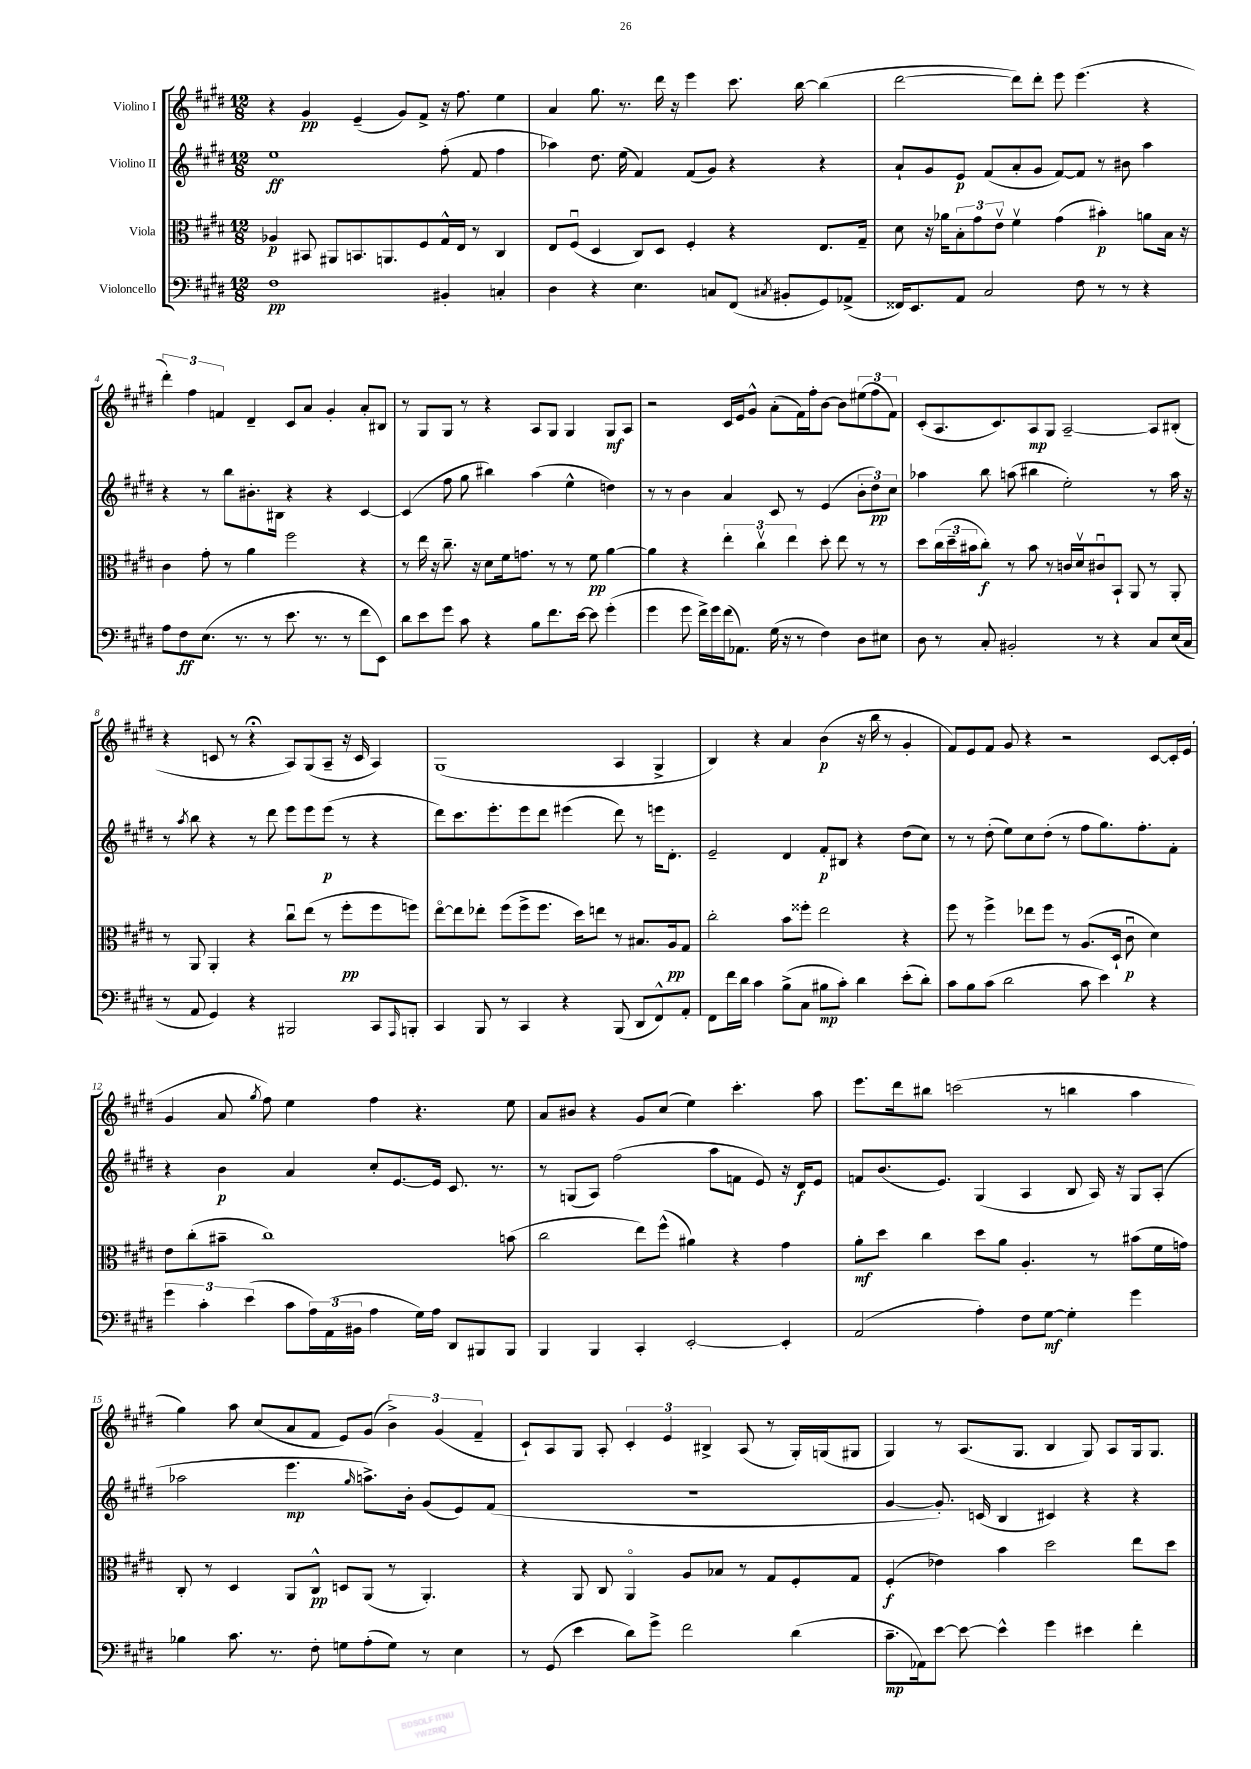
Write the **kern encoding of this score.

**kern	**dynam	**kern	**dynam	**kern	**dynam	**kern	**dynam
*part4	*part4	*part3	*part3	*part2	*part2	*part1	*part1
*staff4	*staff4	*staff3	*staff3	*staff2	*staff2	*staff1	*staff1
*I"Violoncello	*	*I"Viola	*	*I"Violino II	*	*I"Violino I	*
*clefF4	*	*clefC3	*	*clefG2	*	*clefG2	*
*k[f#c#g#d#]	*	*k[f#c#g#d#]	*	*k[f#c#g#d#]	*	*k[f#c#g#d#]	*
*M12/8	*	*M12/8	*	*M12/8	*	*M12/8	*
=1	=1	=1	=1	=1	=1	=1	=1
1F#	pp	4A-X/	p	1ee	ff	4r	.
.	.	8BB#X/	.	.	.	4g#/	pp
.	.	8AA#X/L	.	.	.	.	.
.	.	8.BBn/	.	.	.	(4e~/	.
.	.	8.AAn/	.	.	.	.	.
.	.	.	.	.	.	8g#/L)	.
.	.	8F#/	.	.	.	8f#^/J	.
4BB#X'/	.	16G#^^/L	.	(8ff#'\	.	16r	.
.	.	16E/JJ	.	.	.	8.ff#\	.
.	.	8r	.	8f#/	.	.	.
4Cn'/	.	4C#/	.	4ff#\	.	4ee\	.
=2	=2	=2	=2	=2	=2	=2	=2
4D#\	.	8E/L	.	4aa-X\)	.	4a/	.
.	.	(8F#u/J	.	.	.	.	.
4r	.	4D#/	.	8.dd#\	.	8.gg#\	.
.	.	.	.	(16ee\	.	8.r	.
4.E\	.	8C#/L)	.	4f#/)	.	.	.
.	.	8D#/J	.	.	.	16ddd#\	.
.	.	.	.	.	.	16r	.
.	.	4F#'/	.	(8f#/L	.	4eee\	.
8Cn/L	.	.	.	8g#/J)	.	.	.
(8FF#/J	.	4r	.	4r	.	8.ccc#\	.
8qC#X/	.	.	.	.	.	.	.
8BB#X'/L	.	.	.	.	.	.	.
.	.	.	.	.	.	[16bb\	.
8GG#/)	.	8.E/L	.	4r	.	(4bb\]	.
(8AA-X^/J	.	.	.	.	.	.	.
.	.	16G#~/Jk	.	.	.	.	.
=3	=3	=3	=3	=3	=3	=3	=3
16FF##X/KL)	.	8d#\	.	8a`/L	.	[2ddd#\	.
8.EE/	.	.	.	.	.	.	.
.	.	16r	.	8g#/	.	.	.
.	.	16a-X\KL	.	.	.	.	.
8AA/J	.	12B'\	.	8e/J	p	.	.
.	.	12g#\	.	.	.	.	.
2C#/	.	.	.	(8f#/L	.	.	.
.	.	12ev\J	.	.	.	.	.
.	.	4f#v\	.	8a'/	.	8ddd#\L])	.
.	.	.	.	8g#/J	.	8ddd#'\J	.
.	.	(4g#\	.	[8f#/L)	.	8eee\	.
8F#\	.	.	.	8f#/J]	.	(4.eee\	.
8r	.	4b#X'\)	p	8r	.	.	.
8r	.	.	.	8b#X\	.	.	.
4r	.	8an\L	.	4aa\	.	4r	.
.	.	16B\Jk	.	.	.	.	.
.	.	16r	.	.	.	.	.
!!LO:LB:g=z
=4	=4	=4	=4	=4	=4	=4	=4
8A\L	.	4c#\	.	4r	.	6ddd#'\)	.
8F#\	ff	.	.	.	.	.	.
.	.	.	.	.	.	6ff#\	.
(8.E\J	.	8g#'\	.	8r	.	.	.
.	.	.	.	.	.	6fn/	.
.	.	8r	.	8bb\L	.	.	.
8.r	.	.	.	.	.	.	.
.	.	4a\	.	8.b#X'\	.	4d#~/	.
8r	.	.	.	.	.	.	.
.	.	.	.	16B#X\Jk	.	.	.
8.e\	.	2ff#\	.	4r	.	8c#/L	.
.	.	.	.	.	.	8a/J	.
8.r	.	.	.	.	.	.	.
.	.	.	.	4r	.	4g#'/	.
8r	.	.	.	.	.	.	.
8f#\L	.	4r	.	[4c#/	.	8a'/L	.
8EE\J)	.	.	.	.	.	8B#X/J	.
=5	=5	=5	=5	=5	=5	=5	=5
8d#\L	.	8r	.	(4c#/]	.	8r	.
8e\	.	16ee\	.	.	.	8G#/L	.
.	.	16r	.	.	.	.	.
8g#\J	.	8.cc#~\	.	8ff#\	.	8G#/J	.
8c#\	.	.	.	8gg#\	.	8r	.
.	.	16r	.	.	.	.	.
4r	.	8d#\L	.	4bb#X\)	.	4r	.
.	.	16f#\k	.	.	.	.	.
.	.	8.gn\J	.	.	.	.	.
8B\L	.	.	.	(4aa\	.	8A/L	.
8.f#\	.	8r	.	.	.	8G#/J	.
.	.	8r	.	4ee^^\	.	4G#/	.
[16e\Jk	.	.	.	.	.	.	.
8e\]	.	8f#\	pp	.	.	.	.
(4g#'\	.	[4a\	.	4ddn\)	.	8G#/L	mf
.	.	.	.	.	.	8A/J	.
=6	=6	=6	=6	=6	=6	=6	=6
4g#\	.	4a\]	.	8r	.	2r	.
.	.	.	.	8r	.	.	.
8g#\	.	4r	.	4b\	.	.	.
16f#^\LL)	.	.	.	.	.	.	.
16g#\	.	.	.	.	.	.	.
(16f#\J	.	6ee'\	.	4a/	.	16c#/LL	.
8.AA-X\J)	.	.	.	.	.	16e/J	.
.	.	.	.	.	.	8g#^^/J	.
.	.	6cc#v\	.	.	.	.	.
(16G#\	.	.	.	8c#/	.	(8a'\L	.
16r	.	.	.	.	.	.	.
.	.	6ee\	.	.	.	.	.
8r	.	.	.	8r	.	16f#\L)	.
.	.	.	.	.	.	16ff#'\J	.
4F#\)	.	8dd#'\	.	(4e/	.	[8b\J	.
.	.	8ee\	.	.	.	8b\L]	.
8D#\L	.	8r	.	12b'\L	.	(12ee#X\	.
.	.	.	.	12dd#\)	pp	12ff#\	.
8E#X\J	.	8r	.	.	.	.	.
.	.	.	.	12cc#\J	.	12f#\J)	.
=7	=7	=7	=7	=7	=7	=7	=7
8D#\	.	8dd#\L	.	4aa-X\	.	(8c#'/L	.
8r	.	(24cc#\L	.	.	.	8.A/	.
.	.	24dd#~\	.	.	.	.	.
.	.	24b#X\J	.	.	.	.	.
8C#'/	.	8cc#'\J)	f	8bb\	.	.	.
.	.	.	.	.	.	8.c#/)	.
2BB#X'/	.	8r	.	(8aan\	.	.	.
.	.	8b#\	.	4bb#X\	.	8A/	mp
.	.	8r	.	.	.	8G#/J	.
.	.	16cn/LL	.	2ee'\)	.	[2A~/	.
.	.	16d#v/J	.	.	.	.	.
8r	.	8c#Xu/	.	.	.	.	.
4r	.	8BB`/J	.	.	.	.	.
.	.	8AA/	.	.	.	.	.
8C#/L	.	8r	.	8r	.	8A/L]	.
(16E/L	.	8AA'/	.	16aa\	.	(8B#X'/J	.
16C#/JJ	.	.	.	16r	.	.	.
!!LO:LB:g=z
=8	=8	=8	=8	=8	=8	=8	=8
8r	.	8r	.	8r	.	4r	.
.	.	.	.	8qaa/	.	.	.
8AA/	.	8AA/	.	8bb\	.	.	.
4GG#/)	.	4AA'/	.	4r	.	8cn/	.
.	.	.	.	.	.	8r	.
4r	.	4r	.	8r	.	4r;<	.
.	.	.	.	8ddd#\	.	.	.
2BBB#X/	.	8cc#u\L	.	8eee\L	.	8A/L)	.
.	.	(8ee\J	.	8eee\	.	(8G#/	.
.	.	8r	.	(8eee\J	p	8A~/J	.
.	.	8ff#'\L	pp	8r	.	16r	.
.	.	.	.	.	.	16c/	.
8CC#/L	.	8ff#\	.	4r	.	4A/)	.
16qqAAA/	.	.	.	.	.	.	.
8BBBn'/J	.	8ffn\J)	.	.	.	.	.
=9	=9	=9	=9	=9	=9	=9	=9
4CC#/	.	[8ee\L	.	8ddd#\L)	.	(1G#	.
.	.	8ee\]	.	8.ccc#\	.	.	.
8BBB/	.	8ee-X'\J	.	.	.	.	.
.	.	.	.	8.eee'\	.	.	.
8r	.	(8ff#\L	.	.	.	.	.
4CC#/	.	8ff#^\	.	8eee\	.	.	.
.	.	8.ff#\J	.	8ddd#\J	.	.	.
4r	.	.	.	(4eee#X\	.	.	.
.	.	16dd#\KL)	.	.	.	.	.
.	.	8een\J	.	.	.	.	.
(8BBB/	.	8r	.	8ddd#\)	.	4A/	.
8DD#/L	.	8.B#X/L	.	8r	.	.	.
8FF#^^/)	.	.	.	16eeen\KL	.	4G#^/	.
.	.	16A/k	pp	8.d#'\J	.	.	.
8AA'/J	.	8G#/J	.	.	.	.	.
=10	=10	=10	=10	=10	=10	=10	=10
8FF#\L	.	2cc#'\	.	2e~/	.	4B/)	.
16f#\L	.	.	.	.	.	.	.
16d#\JJ	.	.	.	.	.	.	.
4c#\	.	.	.	.	.	4r	.
(8B^\L	.	8b\L	.	4d#/	.	4a/	.
8C#\J	.	8ff##X'\J	.	.	.	.	.
8B#X\L	mp	2ee\	.	8f#'/L	p	(4b\	p
8c#'\J)	.	.	.	8B#X/J	.	.	.
4d#\	.	.	.	4r	.	16r	.
.	.	.	.	.	.	16bb\	.
.	.	.	.	.	.	8r	.
(8e'\L	.	4r	.	(8dd#\L	.	4g#'/	.
8d#'\J)	.	.	.	8cc#\J)	.	.	.
=11	=11	=11	=11	=11	=11	=11	=11
8c#\L	.	8ff#\	.	8r	.	8f#/L)	.
8B\	.	8r	.	8r	.	8e/	.
(8c#\J	.	4ff#^\	.	(8dd#'\	.	8f#/J	.
2d#\	.	.	.	8ee\L)	.	8g#/	.
.	.	8ee-X\L	.	8cc#\	.	4r	.
.	.	8ff#\J	.	(8dd#'\J	.	.	.
.	.	8r	.	8r	.	2r	.
8c#\	.	(8.A/L	.	8ff#\L	.	.	.
4e\)	.	.	.	8.gg#\)	.	.	.
.	.	16D#`/Jk	.	.	.	.	.
.	.	8c#u\	p	.	.	.	.
.	.	.	.	8.ff#'\	.	.	.
4r	.	4d#\)	.	.	.	[8c#/L	.
.	.	.	.	8f#'\J	.	16c#'/L]	.
.	.	.	.	.	.	(16e/JJ	.
!!LO:LB:g=z
=12	=12	=12	=12	=12	=12	=12	=12
6g#\	.	8e\L	.	4r	.	4g#/	.
.	.	(8cc#'\	.	.	.	.	.
6c#'\	.	.	.	.	.	.	.
.	.	8b#X~\J	.	4b\	p	8a/	.
(6e\	.	.	.	.	.	.	.
.	.	.	.	.	.	8qgg#/	.
.	.	1cc#)	.	.	.	8ff#\)	.
8c#\L	.	.	.	4a/	.	4ee\	.
24A\L)	.	.	.	.	.	.	.
(24AA\	.	.	.	.	.	.	.
24BB#X\JJ	.	.	.	.	.	.	.
4A\	.	.	.	8cc#'/L	.	4ff#\	.
.	.	.	.	[8.e/	.	.	.
16G#\LL)	.	.	.	.	.	4.r	.
16A\JJ	.	.	.	16e/Jk]	.	.	.
8DD#/L	.	.	.	8.c#/	.	.	.
8BBB#X/	.	.	.	.	.	.	.
.	.	.	.	8.r	.	.	.
8BBB#/J	.	(8bn\	.	.	.	8ee\	.
=13	=13	=13	=13	=13	=13	=13	=13
4BBB/	.	2cc#\	.	8r	.	8a/L	.
.	.	.	.	(8Gn/L	.	8b#X/J	.
4BBB/	.	.	.	8A/J)	.	4r	.
.	.	.	.	(2ff#\	.	.	.
4CC#'/	.	8ee\L)	.	.	.	8g#/L	.
.	.	(8ff#^^\J	.	.	.	(8cc#/J	.
[2EE'/	.	4a#X\)	.	.	.	4ee\)	.
.	.	.	.	8aa\L	.	.	.
.	.	4r	.	8fn\J	.	4.ccc#'\	.
.	.	.	.	8e/)	.	.	.
4EE'/]	.	4g#\	.	16r	.	.	.
.	.	.	.	16d#/KL	f	.	.
.	.	.	.	8e/J	.	8aa\	.
=14	=14	=14	=14	=14	=14	=14	=14
(2AA/	.	8a'\L	mf	8fn/L	.	8.eee\L	.
.	.	8dd#\J	.	(8.b/	.	.	.
.	.	.	.	.	.	16ddd#\k	.
.	.	4cc#\	.	.	.	8bb#X\J	.
.	.	.	.	8.e/J)	.	.	.
.	.	.	.	.	.	(2cccn\	.
4A'\)	.	8dd#\L	.	(4G#/	.	.	.
.	.	8a\J	.	.	.	.	.
8F#\L	.	4.A'/	.	4A/	.	.	.
[8G#\J	mf	.	.	.	.	8r	.
4G#'\]	.	.	.	8B/	.	4bbn\	.
.	.	8r	.	16A/)	.	.	.
.	.	.	.	16r	.	.	.
4g#\	.	(8b#X\L	.	8G#/L	.	4aa\	.
.	.	16f#\L	.	(8A'/J	.	.	.
.	.	16gn\JJ)	.	.	.	.	.
!!LO:LB:g=z
=15	=15	=15	=15	=15	=15	=15	=15
4B-X\	.	8C#'/	.	2aa-X\	.	4gg#\)	.
.	.	8r	.	.	.	.	.
8.c#\	.	4D#/	.	.	.	8aa\	.
.	.	.	.	.	.	(8cc#/L	.
8.r	.	.	.	.	.	.	.
.	.	8AA/L	.	4.eee\	mp	8a/	.
8F#'\	.	8C#^^/J	pp	.	.	8f#/J	.
8Gn\L	.	8Dn/L	.	.	.	8e/L)	.
.	.	.	.	16qqgg#/	.	.	.
(8A'\	.	(8AA/J	.	8.aan^\L)	.	(8g#/J	.
8G\J)	.	8r	.	.	.	6b^\)	.
.	.	.	.	16b'\Jk	.	.	.
8r	.	4.AA'/)	.	(8g#/L	.	.	.
.	.	.	.	.	.	(6g#/	.
4E\	.	.	.	8e/)	.	.	.
.	.	.	.	.	.	6f#~/	.
.	.	.	.	(8f#/J	.	.	.
=16	=16	=16	=16	=16	=16	=16	=16
8r	.	4r	.	1.r	.	8c#`/L)	.
(8GG#/	.	.	.	.	.	8A/	.
4e\	.	8AA/	.	.	.	8G#/J	.
.	.	8C#/	.	.	.	8A'/	.
8d#\L)	.	4AA/	.	.	.	6c#'/	.
8g#^\J	.	.	.	.	.	.	.
.	.	.	.	.	.	6e/	.
2f#\	.	8A/L	.	.	.	.	.
.	.	.	.	.	.	6B#X^/	.
.	.	8B-X/J	.	.	.	.	.
.	.	8r	.	.	.	(8A/	.
.	.	8G#/L	.	.	.	8r	.
(4d#\	.	8F#'/	.	.	.	16G#'/LL)	.
.	.	.	.	.	.	(16Gn/J	.
.	.	8G#/J	.	.	.	8G#X/J	.
=17	=17	=17	=17	=17	=17	=17	=17
8.c#~\L	mp	(4F#'/	f	[4g#/	.	4G#/)	.
16AA-X\k)	.	.	.	.	.	.	.
[8e\J	.	4e-X\)	.	8.g#'/])	.	8r	.
8e\_	.	.	.	.	.	(8.A/L	.
.	.	.	.	(16cn/	.	.	.
4e^^\]	.	4b\	.	4B/	.	.	.
.	.	.	.	.	.	8.G#/J	.
4g#\	.	2dd#\	.	4c#X/)	.	4B/	.
4e#X\	.	.	.	4r	.	8G#/)	.
.	.	.	.	.	.	8A/L	.
4f#'\	.	8ee\L	.	4r	.	16G#/k	.
.	.	.	.	.	.	8.G#/J	.
.	.	8dd#\J	.	.	.	.	.
==	==	==	==	==	==	==	==
*-	*-	*-	*-	*-	*-	*-	*-
